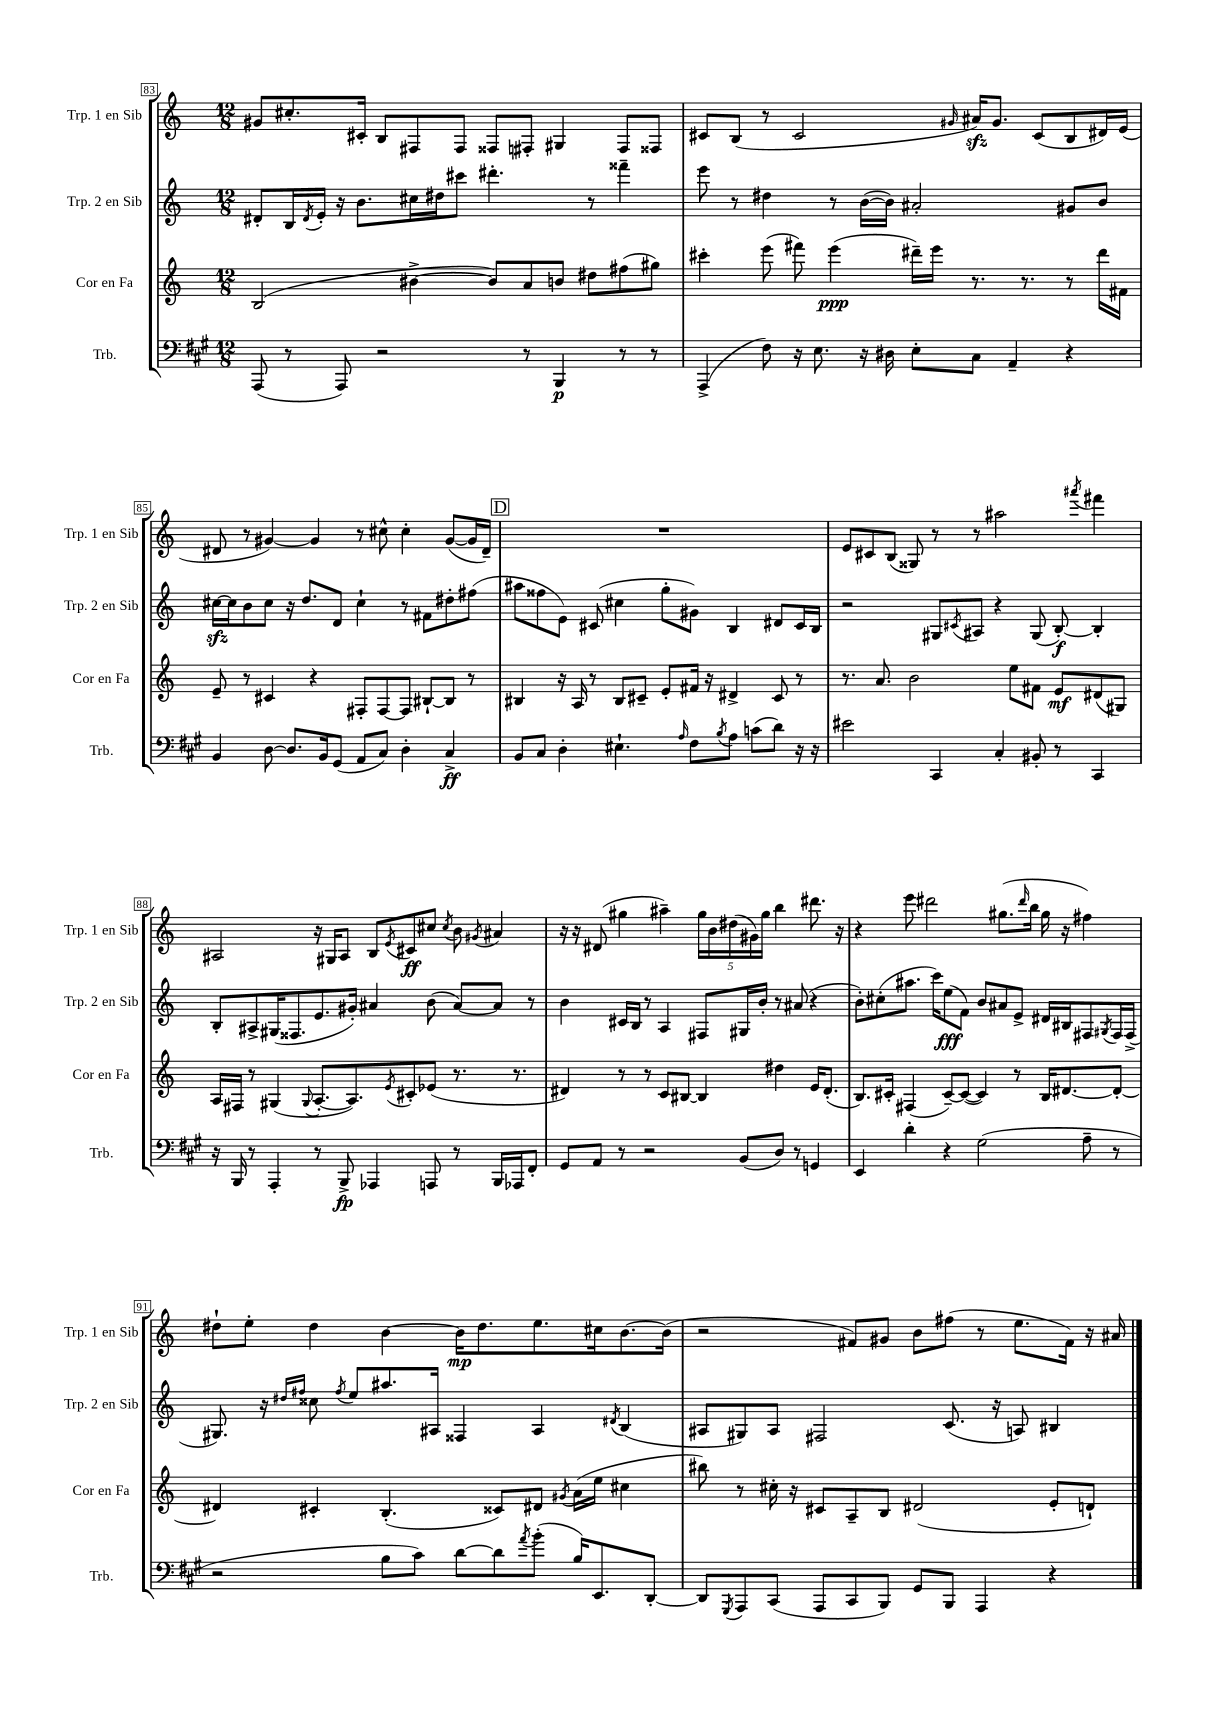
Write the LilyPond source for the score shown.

<<
\new StaffGroup <<
\new Staff = "s0" \with { instrumentName = "Trp. 1 en Sib" shortInstrumentName = "Trp. 1 en Sib" } {
    \clef treble \key c \major \numericTimeSignature \time 12/8
    gis'8 cis''8.-. cis'16-. b8 fis8 fis8 fisis8 fis8-. gis4 fis8 fisis8 |
    cis'8 b8( r8 cis'2 \grace { gis'16 } ais'16\sfz) gis'8. cis'8( b8 dis'16) e'16( |
    dis'8 r8 gis'4~) gis'4 r8 cis''8-^ cis''4-. gis'8~( gis'16 dis'16--) |
    \mark \markup { \box "D" } R1. |
    e'8 cis'8 b8( gisis8) r8 r8 ais''2 \acciaccatura { ais'''8 } fis'''4 |
    ais2 r16 gis16 ais8 b8 \acciaccatura { e'8 } cis'8\ff cis''8 \acciaccatura { cis''8 } b'8 \acciaccatura { gis'8 } ais'4 |
    r16 r16 dis'8( gis''4 ais''4--) \tuplet 5/4 { gis''16 b'16 dis''16( gis'16) gis''16 } b''4 dis'''8. r16 |
    r4 e'''8 dis'''2 gis''8.( \grace { dis'''16 } b''16 gis''16 r16 fis''4) |
    dis''8-! e''8-. dis''4 b'4~ b'16\mp dis''8. e''8. cis''16 b'8.~ b'16( |
    r2 fis'8) gis'8 b'8 fis''8( r8 e''8. fis'16) r16 ais'16 \bar "|." |
}
\new Staff = "s1" \with { instrumentName = "Trp. 2 en Sib" shortInstrumentName = "Trp. 2 en Sib" } {
    \clef treble \key c \major \numericTimeSignature \time 12/8
    dis'8-. b16 \acciaccatura { dis'8 } e'16-. r16 b'8. cis''16 dis''16 cis'''8 dis'''4.-. r8 fisis'''4-- |
    e'''8 r8 dis''4 r8 b'16~( b'16) ais'2-. gis'8 b'8 |
    cis''16~\sfz cis''16 b'8 cis''8 r16 d''8. d'8 cis''4-! r8 fis'8 dis''8-. fis''8( |
    \mark \markup { \box "D" } ais''8 fisis''8 e'8) cis'8( cis''4 g''8-. gis'8) b4 dis'8 cis'16 b16 |
    r2 gis8 \acciaccatura { cis'8 } ais8 r4 gis8( b8~-.\f) b4-. |
    b8-. ais8-> gis16( fisis8. e'8. gis'16-.) ais'4 b'8( ais'8~) ais'8 r8 |
    b'4 cis'16 b16 r8 a4 fis8 gis16 b'16-. r8 ais'8( r4 |
    b'8-.) cis''8-.( ais''8. c'''16) e''8\fff( f'8) b'8 ais'8 e'8-> dis'16 bis16 fis8 \acciaccatura { gis8 } fis16 fis16->( |
    gis8.) r16 \grace { dis''16 fis''16 } cisis''8 \acciaccatura { fis''8 } e''8 ais''8. ais16 fisis4 ais4 \acciaccatura { dis'8 } b4( |
    ais8 gis8) ais8 fis2 c'8.( r16 a8) bis4 \bar "|." |
}
\new Staff = "s2" \with { instrumentName = "Cor en Fa" shortInstrumentName = "Cor en Fa" } {
    \clef treble \key c \major \numericTimeSignature \time 12/8
    b2( bis'4~-> bis'8) a'8 b'8 dis''8 fis''8( gis''8) |
    cis'''4-. e'''8( fis'''8) e'''4\ppp( dis'''16--) e'''16 r8. r8. r8 dis'''16 fis'16 |
    e'8-- r8 cis'4 r4 fis8-. fis8~ fis8 bis8~-! bis8 r8 |
    \mark \markup { \box "D" } bis4 r16 a16 r8 bis8 cis'8-- e'8-. fis'16 r16 dis'4-> cis'8 r8 |
    r8. a'8. b'2 e''8 fis'8 e'8\mf dis'8( gis8) |
    a16 fis16 r8 gis4( \appoggiatura { gis8 } a8.~-. a8.) \acciaccatura { e'8 } cis'8-. ees'8( r8. r8. |
    dis'4) r8 r8 c'8 bis8~ bis4 dis''4 e'16 dis'8.-.( |
    b8.) cis'16-. fis4( cis'8~--) cis'8~( cis'4) r8 b16 dis'8.~ dis'8~-. |
    dis'4 cis'4-. b4.-.( cisis'8) dis'8 \acciaccatura { gis'8 } a'16( e''16 cis''4 |
    bis''8) r8 cis''16-. r16 cis'8 a8-- b8 dis'2( e'8-. d'8-!) \bar "|." |
}
\new Staff = "s3" \with { instrumentName = "Trb." shortInstrumentName = "Trb." } {
    \clef bass \key a \major \numericTimeSignature \time 12/8
    a,,8( r8 a,,8) r2 r8 b,,4\p r8 r8 |
    a,,4->( fis8) r16 e8. r16 dis16 e8-. cis8 a,4-- r4 |
    b,4 d8~ d8. b,16 gis,8( a,8 cis8) d4-. cis4->\ff |
    \mark \markup { \box "D" } b,8 cis8 d4-. eis4.-! \grace { a16 } fis8 \acciaccatura { b8 } a8 c'8( d'8) r16 r16 |
    eis'2 cis,4 cis4-. bis,8-. r8 cis,4 |
    r16 b,,16 r8 a,,4-. r8 b,,8->\fp aes,,4 a,,8 r8 b,,16 aes,,16 fis,8-. |
    gis,8 a,8 r8 r2 b,8( d8) r8 g,4 |
    e,4 d'4-. r4 gis2( a8-- r8 |
    r2 b8 cis'8) d'8~ d'8 \acciaccatura { a'8 } b'8-.( b16) e,8. d,8~-. |
    d,8 \acciaccatura { gis,,8 } a,,8 cis,8( a,,8 cis,8 b,,8) gis,8 b,,8 a,,4 r4 \bar "|." |
}
>>
>>
\layout { \context { \Score currentBarNumber = #83 \override BarNumber.stencil = #(make-stencil-boxer 0.1 0.3 ly:text-interface::print) } }
